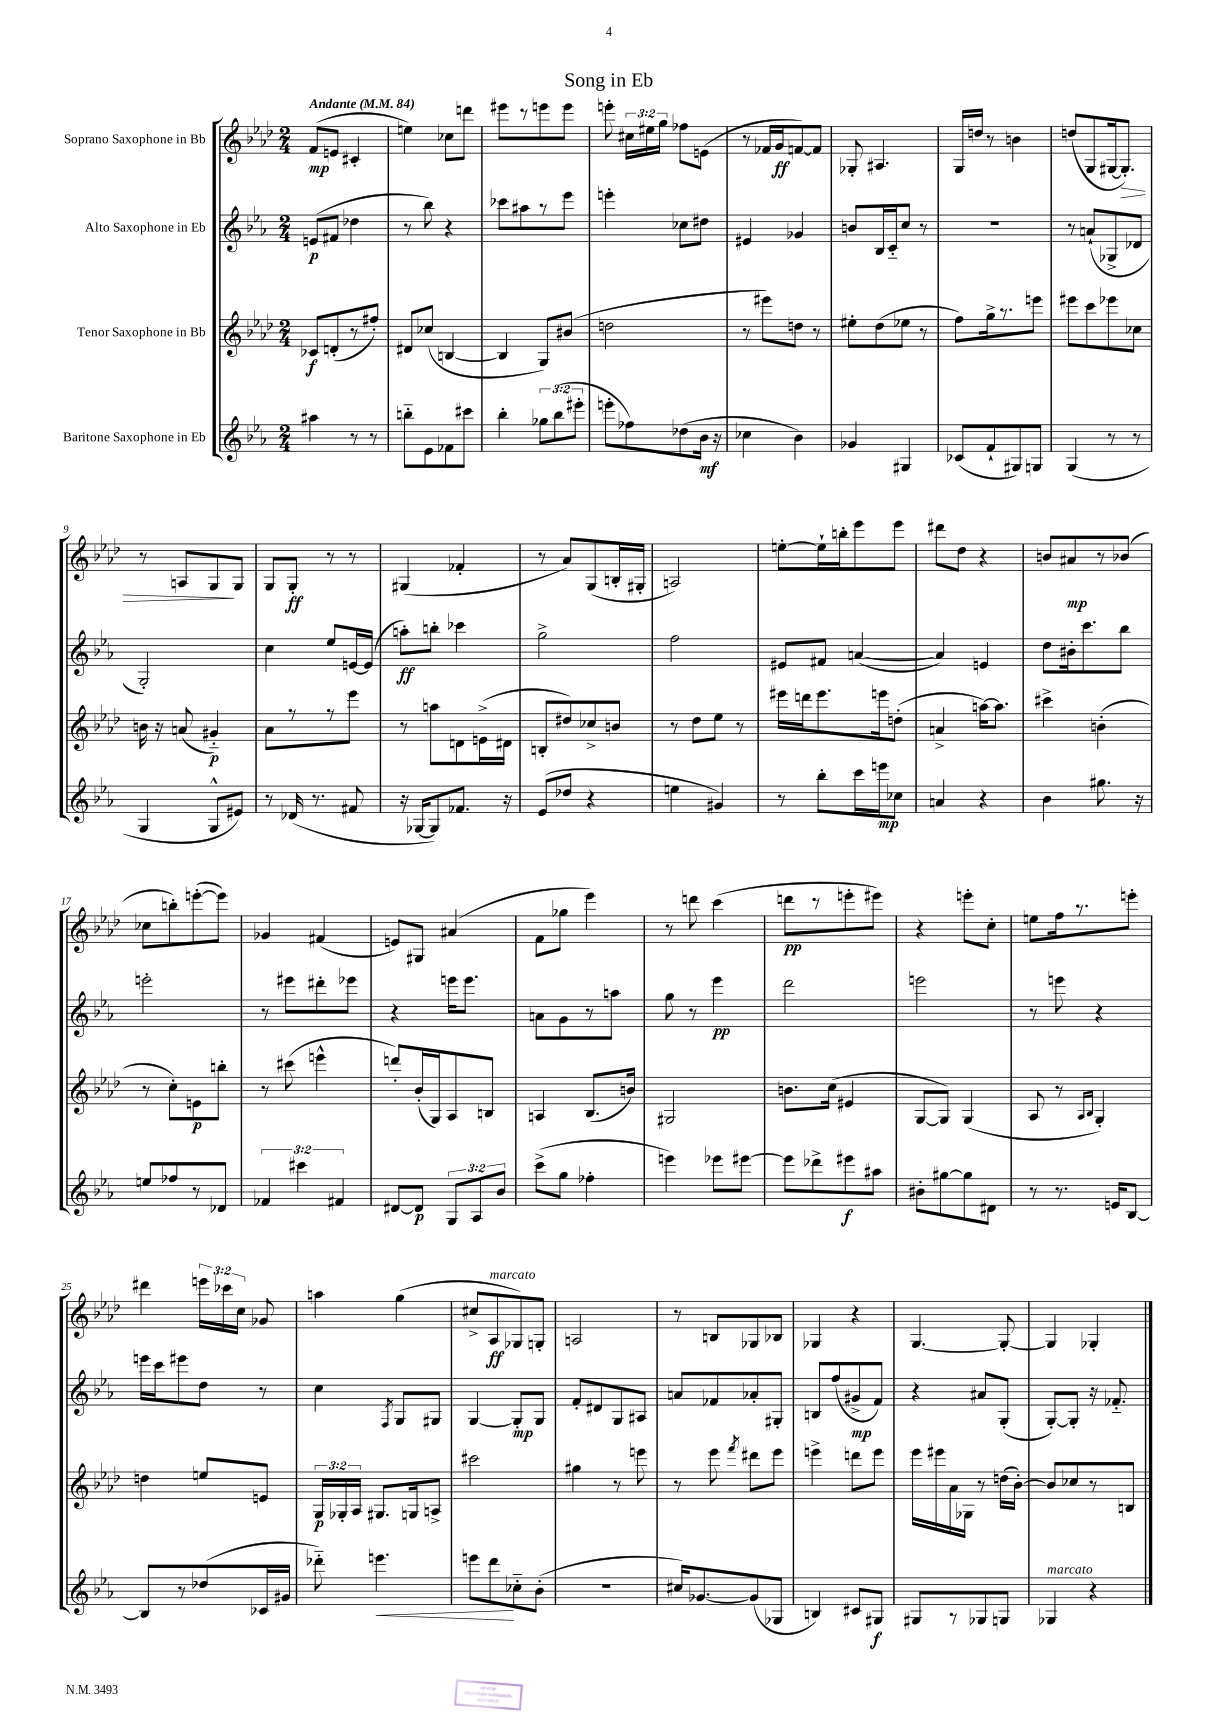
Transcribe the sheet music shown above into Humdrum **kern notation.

**kern	**dynam	**kern	**dynam	**kern	**dynam	**kern	**dynam
*part4	*part4	*part3	*part3	*part2	*part2	*part1	*part1
*staff4	*staff4	*staff3	*staff3	*staff2	*staff2	*staff1	*staff1
*I"Baritone Saxophone in Eb	*	*I"Tenor Saxophone in Bb	*	*I"Alto Saxophone in Eb	*	*I"Soprano Saxophone in Bb	*
*clefG2	*	*clefG2	*	*clefG2	*	*clefG2	*
*k[b-e-a-]	*	*k[b-e-a-d-]	*	*k[b-e-a-]	*	*k[b-e-a-d-]	*
*M2/4	*	*M2/4	*	*M2/4	*	*M2/4	*
*MM84	*	*MM84	*	*MM84	*	*MM84	*
=1	=1	=1	=1	=1	=1	=1	=1
!	!	!	!	!	!	!LO:TX:a:B:t=Andante	!
4aa#X\	.	8c-X/L	f	(8en/L	p	(8f/L	mp
.	.	(8dn'/	.	8f#X/J	.	8en/J	.
8r	.	8r	.	4dd-X\	.	4c#X'/	.
8r	.	8ff#X'/J)	.	.	.	.	.
=2	=2	=2	=2	=2	=2	=2	=2
8bbn\L	.	8d#X/L	.	8r	.	4een\)	.
8e-\	.	(8cc-X/J	.	8bb-\)	.	.	.
8f-X\	.	[4Bn/	.	4r	.	8cc-X\L	.
8ccc#X\J	.	.	.	.	.	8dddn\J	.
=3	=3	=3	=3	=3	=3	=3	=3
4bb-'\	.	4B/]	.	8ccc-X\L	.	8eee#X\L	.
.	.	.	.	8aa#X\	.	8r	.
12gg-X\L	.	8G/L)	.	8r	.	8eeen\	.
(12bb-\	.	.	.	.	.	.	.
.	.	(8b#X/J	.	8eee-\J	.	8eee\J	.
12eee#X'\J	.	.	.	.	.	.	.
=4	=4	=4	=4	=4	=4	=4	=4
8eeen'\L	.	2ddn\	.	4eeen'\	.	8eeen'\	.
8ff-X\)	.	.	.	.	.	24cc#X\LL	.
.	.	.	.	.	.	24ee#X\	.
.	.	.	.	.	.	24gg\JJ	.
(8dd-X\	.	.	.	8cc-X\L	.	8ff-X\L	.
16b-\Jk	mf	.	.	8dd#X\J	.	(8en\J	.
16r	.	.	.	.	.	.	.
=5	=5	=5	=5	=5	=5	=5	=5
4cc-X\	.	8r	.	4e#X/	.	8r	.
.	.	8eee#X\L)	.	.	.	16f-X/LL	.
.	.	.	.	.	.	16g/J	ff
4b-\)	.	8ddn\J	.	4g-X/	.	[8fn/)	.
.	.	8r	.	.	.	8f/J]	.
=6	=6	=6	=6	=6	=6	=6	=6
4g-X/	.	8ee#X'\L	.	8bn/L	.	8G-X'/	.
.	.	(8dd-\	.	16B-/L	.	4.A#X/	.
.	.	.	.	16c/J	.	.	.
4G#X/	.	8ee-X\J	.	8cc/J	.	.	.
.	.	8r	.	8r	.	.	.
=7	=7	=7	=7	=7	=7	=7	=7
(8c-X/L	.	8ff\L)	.	2r	.	16G/LL	.
.	.	.	.	.	.	16ddn/JJ	.
8f`/	.	16gg^\k	.	.	.	8r	.
.	.	8.r	.	.	.	.	.
8G#X/)	.	.	.	.	.	4bn\	.
8Gn/J	.	8eeen\J	.	.	.	.	.
=8	=8	=8	=8	=8	=8	=8	=8
(4G/	.	8eee#X\L	.	8r	.	(8ddn/L	.
.	.	8ccc\	.	(8an`/L	.	8G/	.
8r	.	8eee-X\	.	8G-X^/	.	[16G#X/k	.
!	!	!	!	!	!	!	!LO:HP:b
.	.	.	.	.	.	8.G#'/J])	>
8r	.	8cc-X\J	.	8d-X/J	.	.	.
!!LO:LB:g=z
=9	=9	=9	=9	=9	=9	=9	=9
4G/	.	16bn\	.	2G'/)	.	8r	.
.	.	16r	.	.	.	.	.
.	.	(8an/	.	.	.	8An/L	.
8G^^/L	.	4g#X/)	p	.	.	8G/	.
8e#X/J)	.	.	.	.	.	8G/J	]
=10	=10	=10	=10	=10	=10	=10	=10
8r	.	8a-\L	.	4cc\	.	8G/L	.
(16d-X/	.	8r	.	.	.	8G'/J	ff
8.r	.	.	.	.	.	.	.
.	.	8r	.	8ee-/L	.	8r	.
8f#X/	.	8eee-\J	.	[16en/L	.	8r	.
.	.	.	.	(16e/JJ]	.	.	.
=11	=11	=11	=11	=11	=11	=11	=11
16r	.	8r	.	8aan'\L)	ff	(4G#X/	.
[16G-X/KL	.	.	.	.	.	.	.
8G-/])	.	8aan\L	.	8bbn'\J	.	.	.
8.f-X/J	.	8dn\	.	4ccc-X\	.	4f-X'/	.
.	.	(16en^\L	.	.	.	.	.
16r	.	16d#X\JJ	.	.	.	.	.
=12	=12	=12	=12	=12	=12	=12	=12
(8e-/L	.	8Bn'/L	.	2gg^\	.	8r	.
8dd-X/J	.	8dd#X/)	.	.	.	8a-/L)	.
4r	.	8cc-X^/	.	.	.	(8G/	.
.	.	8bn/J	.	.	.	16Bn'/L	.
.	.	.	.	.	.	16G#X'/JJ	.
=13	=13	=13	=13	=13	=13	=13	=13
4een\	.	8r	.	2ff\	.	2An/)	.
.	.	8dd-\L	.	.	.	.	.
4g#X/)	.	8ee-\J	.	.	.	.	.
.	.	8r	.	.	.	.	.
=14	=14	=14	=14	=14	=14	=14	=14
8r	.	16eee#X\LL	.	8e#X/L	.	[8een'\L	.
.	.	16dddn\J	.	.	.	.	.
8bb-'\L	.	8.eee#\	.	8f#X/J	.	16ee`\L]	.
.	.	.	.	.	.	16bbn'\J	.
16ccc\L	.	.	.	([4an/	.	8eee-\	.
16eeen\J	mp	16eeen\k	.	.	.	.	.
8cc-X\J	.	(8ddn'\J	.	.	.	8eee-\J	.
=15	=15	=15	=15	=15	=15	=15	=15
4an/	.	4an^/	.	4a/])	.	8ddd#X\L	.
.	.	.	.	.	.	8dd-\J	.
4r	.	[16aan\KL)	.	4en/	.	4r	.
.	.	8.aa\J]	.	.	.	.	.
=16	=16	=16	=16	=16	=16	=16	=16
4b-\	.	4ccc#X^\	.	8dd\L	.	8bn/L	.
.	.	.	.	16b#X'\k	.	8a#X/	mp
.	.	.	.	8.ccc\	.	.	.
8.gg#X\	.	(4bn'\	.	.	.	8r	.
.	.	.	.	8bb-\J	.	(8b-X/J	.
16r	.	.	.	.	.	.	.
!!LO:LB:g=z
=17	=17	=17	=17	=17	=17	=17	=17
8een/L	.	8r	.	2eeen'\	.	8cc-X\L	.
8ff-X/	.	8cc'\L)	.	.	.	8bbn'\)	.
8r	.	8en\	p	.	.	([8eeen'\	.
8d-X/J	.	8bbn'\J	.	.	.	8eee\J])	.
=18	=18	=18	=18	=18	=18	=18	=18
6f-X/	.	8r	.	8r	.	4g-X/	.
.	.	(8ccc#X\	.	8eee#X\L	.	.	.
6ccc#X\	.	.	.	.	.	.	.
.	.	4eeen^^\	.	8ddd#X'\	.	(4f#X/	.
6f#X/	.	.	.	.	.	.	.
.	.	.	.	8eee-X\J	.	.	.
=19	=19	=19	=19	=19	=19	=19	=19
[8d#X/L	.	8dddn'/L)	.	4r	.	8en/L)	.
8d#/J]	p	(16b-'/L	.	.	.	8G#X/J	.
.	.	16G/J)	.	.	.	.	.
12G/L	.	8A-/	.	16eeen\KL	.	(4a#X/	.
.	.	.	.	8.eee\J	.	.	.
12A-/	.	.	.	.	.	.	.
.	.	8Bn/J	.	.	.	.	.
12b-/J	.	.	.	.	.	.	.
=20	=20	=20	=20	=20	=20	=20	=20
(8ccc^\L	.	4An/	.	8an\L	.	8f\L	.
8gg\J	.	.	.	8g\	.	8gg-X\J	.
4ff-X'\	.	(8.B-/L	.	8r	.	4eee-\)	.
.	.	.	.	8aan\J	.	.	.
.	.	16bn/Jk)	.	.	.	.	.
=21	=21	=21	=21	=21	=21	=21	=21
4eeen\)	.	2G#X/	.	8gg\	.	8r	.
.	.	.	.	8r	.	8dddn\	.
8eee-X\L	.	.	.	4eee-\	pp	(4ccc\	.
[8eee#X\J	.	.	.	.	.	.	.
=22	=22	=22	=22	=22	=22	=22	=22
8eee#\L]	.	8.bn\L	.	2ddd\	.	8dddn\L	pp
8ddd-X^\	.	.	.	.	.	8r	.
.	.	(16cc\Jk	.	.	.	.	.
8eee#X\	f	4e#X/	.	.	.	8eeen'\	.
8aa#X\J	.	.	.	.	.	8eee#X\J)	.
=23	=23	=23	=23	=23	=23	=23	=23
8b#X'\L	.	[8G/L	.	2eeen\	.	4r	.
[8gg#X\	.	8G/J])	.	.	.	.	.
8gg#\]	.	(4G/	.	.	.	8eeen'\L	.
8d#X\J	.	.	.	.	.	8cc'\J	.
=24	=24	=24	=24	=24	=24	=24	=24
8r	.	8A-/	.	8r	.	8een\L	.
8.r	.	8r	.	8eeen\	.	16ff\k	.
.	.	.	.	.	.	8.r	.
.	.	16qqA-/LL	.	.	.	.	.
.	.	16qqB-/JJ	.	.	.	.	.
.	.	4G'/)	.	4r	.	.	.
16en/KL	.	.	.	.	.	.	.
[8B-/J	.	.	.	.	.	8eeen'\J	.
!!LO:LB:g=z
=25	=25	=25	=25	=25	=25	=25	=25
8B-/L]	.	4ddn\	.	16eeen\LL	.	4ddd#X\	.
.	.	.	.	16ccc\J	.	.	.
8r	.	.	.	8eee#X\	.	.	.
(8dd-X/	.	8een/L	.	8dd\J	.	24eeen\LL	.
.	.	.	.	.	.	24ccc-X\	.
.	.	.	.	.	.	24cc\JJ	.
16c-X/L	.	8en/J	.	8r	.	8g-X/	.
16g#X/JJ	.	.	.	.	.	.	.
=26	=26	=26	=26	=26	=26	=26	=26
8ddd-X\)	.	24G/LL	p	4cc\	.	4aan\	.
.	.	24G-X'/	.	.	.	.	.
.	.	24A-/JJ	.	.	.	.	.
!	!LO:HP:b	!	!	!	!	!	!
4.eeen\	<	8.G#X/L	.	.	.	.	.
.	.	.	.	8qF/	.	.	.
.	.	.	.	8G/L	.	(4gg\	.
.	.	16Gn/k	.	.	.	.	.
.	.	8An^/J	.	8G#X/J	.	.	.
=27	=27	=27	=27	=27	=27	=27	=27
8eeen\L	.	2ccc#X\	.	[4G/	.	8cc#X^/L	.
!	!	!	!	!	!	!LO:TX:a:i:t=marcato	!
8ddd\	.	.	.	.	.	8A-/	ff
8cc-X\	[	.	.	8G'/L]	mp	8G-X/)	.
(8b-'\J	.	.	.	8G/J	.	8Gn'/J	.
=28	=28	=28	=28	=28	=28	=28	=28
2r	.	4gg#X\	.	8f'/L	.	2An/	.
.	.	.	.	8d#X/	.	.	.
.	.	8r	.	8G/	.	.	.
.	.	8eeen\	.	8A#X/J	.	.	.
=29	=29	=29	=29	=29	=29	=29	=29
16cc#X/KL)	.	8r	.	8an/L	.	8r	.
[8.g-X/	.	.	.	.	.	.	.
.	.	8eee-\	.	8f-X/	.	8Bn/L	.
.	.	8qfff/	.	.	.	.	.
(8g-/]	.	8ddd#X\L	.	8a-X'/	.	8G-X/	.
8G-X/J	.	8eee-\J	.	8G#X'/J	.	8B-X/J	.
=30	=30	=30	=30	=30	=30	=30	=30
4Bn/)	.	4eeen^\	.	8Bn/L	.	4G-X/	.
.	.	.	.	(8ff/	.	.	.
8c#X/L	.	8dddn\L	.	8g#X^/	mp	4r	.
8G#X/J	f	8eee\J	.	8f/J)	.	.	.
=31	=31	=31	=31	=31	=31	=31	=31
8G#X/L	.	16eee-\LL	.	4r	.	[4.G/	.
.	.	16eee#X\	.	.	.	.	.
8r	.	16a-\	.	.	.	.	.
.	.	16G-X\JJ	.	.	.	.	.
8G-X/	.	8r	.	8a#X/L	.	.	.
8Gn/J	.	(16ddn\LL	.	(8G'/J	.	8G'/_	.
.	.	[16b-'\JJ)	.	.	.	.	.
=32	=32	=32	=32	=32	=32	=32	=32
!LO:TX:a:i:t=marcato	!	!	!	!	!	!	!
4G-X/	.	8b-/L]	.	[8G'/L)	.	4G/]	.
.	.	8cc-X/	.	8G'/J]	.	.	.
4r	.	8r	.	16r	.	4G-X'/	.
.	.	.	.	8.f-X/	.	.	.
.	.	8Bn/J	.	.	.	.	.
==	==	==	==	==	==	==	==
*-	*-	*-	*-	*-	*-	*-	*-
